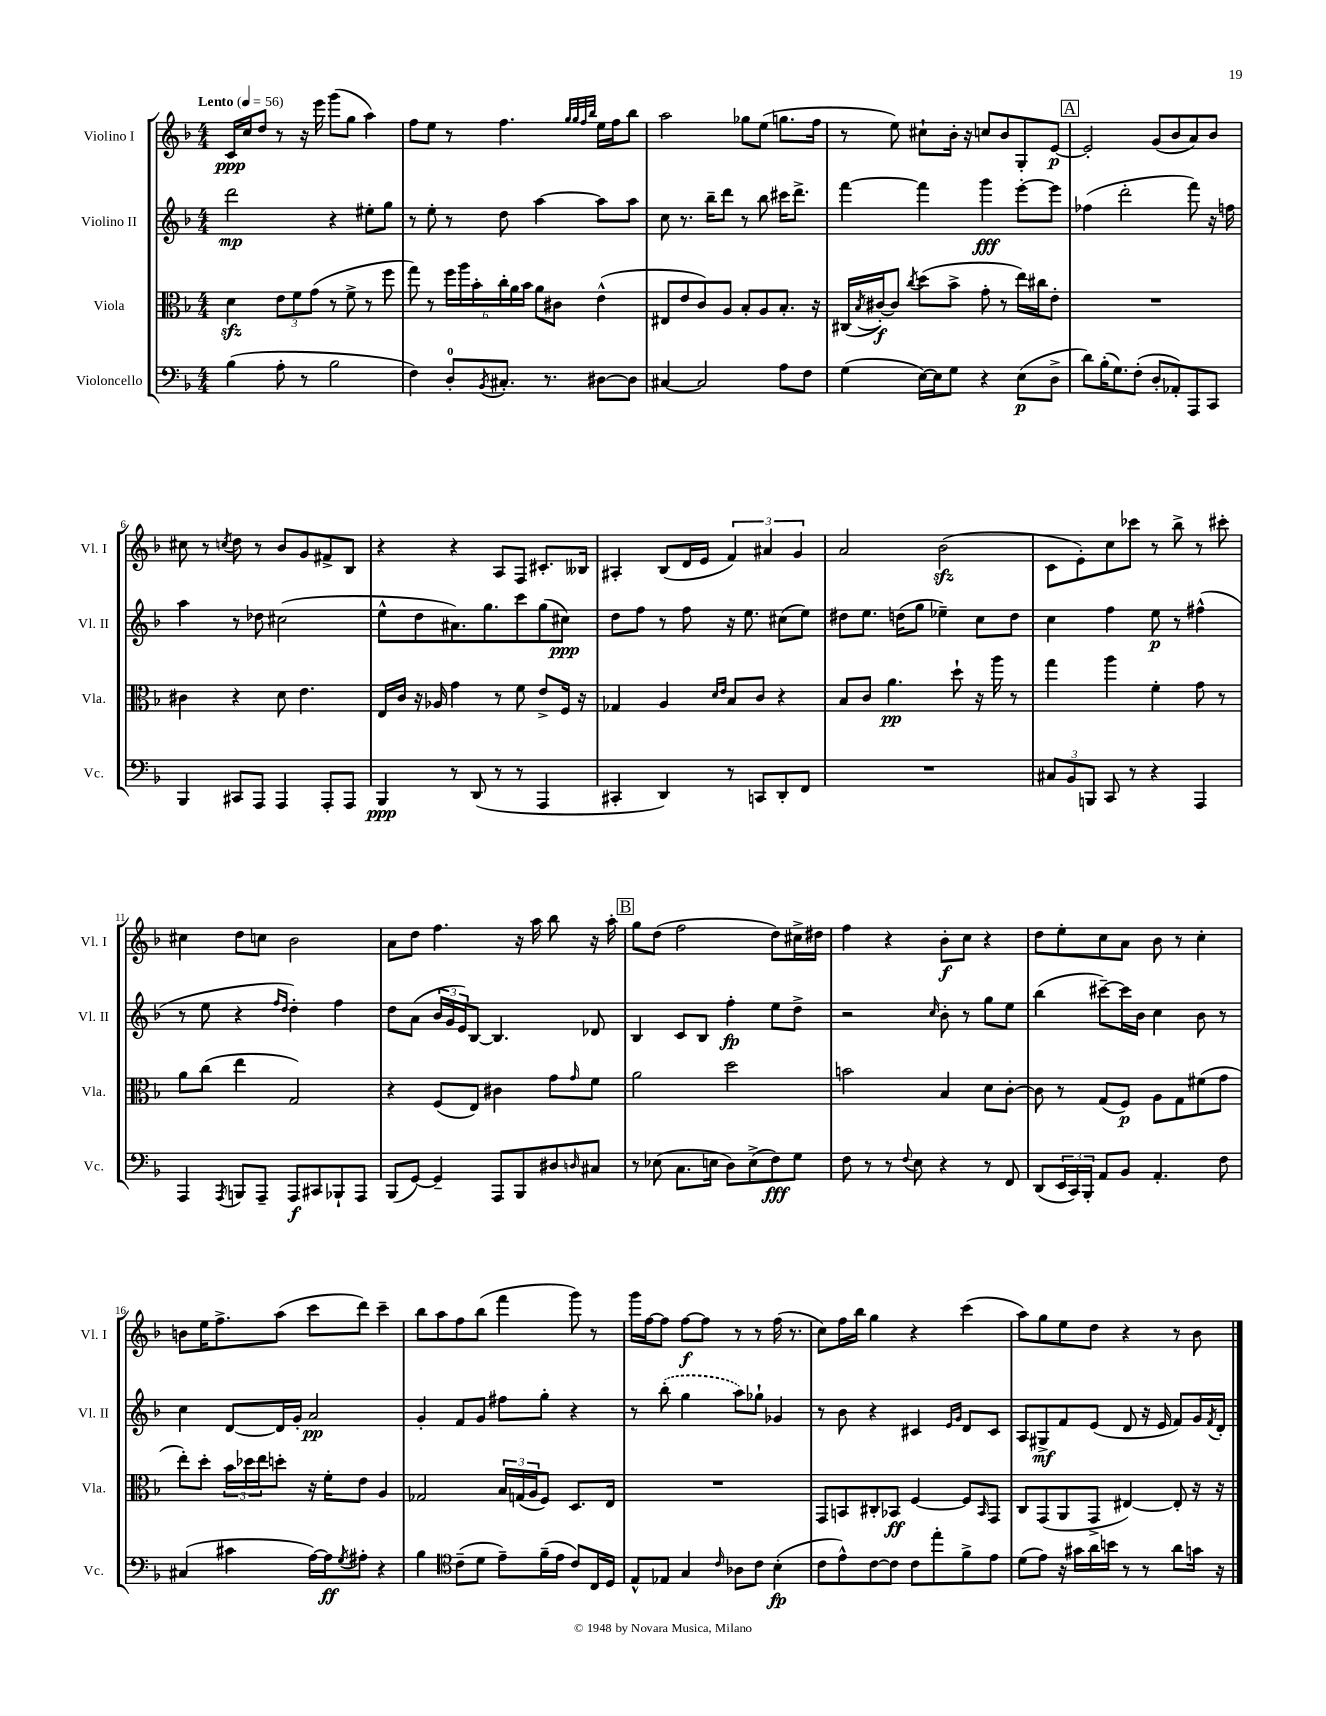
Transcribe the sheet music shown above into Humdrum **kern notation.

**kern	**dynam	**kern	**dynam	**kern	**dynam	**kern	**dynam
*part4	*part4	*part3	*part3	*part2	*part2	*part1	*part1
*staff4	*staff4	*staff3	*staff3	*staff2	*staff2	*staff1	*staff1
*I"Violoncello	*	*I"Viola	*	*I"Violino II	*	*I"Violino I	*
*I'Vc.	*	*I'Vla.	*	*I'Vl. II	*	*I'Vl. I	*
*clefF4	*	*clefC3	*	*clefG2	*	*clefG2	*
*k[b-]	*	*k[b-]	*	*k[b-]	*	*k[b-]	*
*M4/4	*	*M4/4	*	*M4/4	*	*M4/4	*
*MM56	*	*MM56	*	*MM56	*	*MM56	*
=1	=1	=1	=1	=1	=1	=1	=1
!	!	!	!	!	!	!LO:TX:a:B:t=Lento	!
(4B-\	.	4dzz\	.	2ddd\	mp	16c/LL	ppp
.	.	.	.	.	.	16cc/J	.
.	.	.	.	.	.	8dd/J	.
8A'\	.	12e\L	.	.	.	8r	.
.	.	12f\	.	.	.	.	.
8r	.	.	.	.	.	16r	.
.	.	(12g\J	.	.	.	.	.
.	.	.	.	.	.	16eee\	.
2B-\	.	8r	.	4r	.	(8ggg\L	.
.	.	8f^\	.	.	.	8gg\J	.
.	.	8r	.	8ee#X'\L	.	4aa\)	.
.	.	8ff\	.	8gg\J	.	.	.
=2	=2	=2	=2	=2	=2	=2	=2
4F\)	.	8gg\)	.	8r	.	8ff\L	.
.	.	8r	.	8ee'\	.	8ee\J	.
8D'/L	.	24ff\LL	.	8r	.	8r	.
.	.	24aa\	.	.	.	.	.
.	.	24b-'\	.	.	.	.	.
8qBB-/	.	.	.	.	.	.	.
8.C#X'/J	.	24cc'\	.	8dd\	.	4.ff\	.
.	.	24a\	.	.	.	.	.
.	.	24b-\JJ	.	.	.	.	.
.	.	8a\L	.	[4aa\	.	.	.
8.r	.	.	.	.	.	.	.
.	.	8c#X\J	.	.	.	.	.
.	.	.	.	.	.	32qqgg/LLL	.
.	.	.	.	.	.	32qqgg/	.
.	.	.	.	.	.	32qqff/	.
.	.	.	.	.	.	32qqbb-/JJJ	.
[8D#X\L	.	(4e^^\	.	8aa\L]	.	16ee\LL	.
.	.	.	.	.	.	16ff\J	.
8D#\J]	.	.	.	8aa\J	.	8bb-\J	.
=3	=3	=3	=3	=3	=3	=3	=3
[4C#X/	.	8E#X/L	.	8cc\	.	2aa\	.
.	.	8e/	.	8.r	.	.	.
2C#/]	.	8c/)	.	.	.	.	.
.	.	.	.	16bb-~\KL	.	.	.
.	.	8A/J	.	8ddd\J	.	.	.
.	.	8B-'/L	.	8r	.	8gg-X\L	.
.	.	8A/	.	8bb-\	.	(8ee\J	.
8A\L	.	8.B-'/J	.	16ccc#X\KL	.	8.ggn\L	.
.	.	.	.	8.ddd^\J	.	.	.
8F\J	.	.	.	.	.	.	.
.	.	16r	.	.	.	16ff\Jk	.
=4	=4	=4	=4	=4	=4	=4	=4
(4G\	.	(16C#X/LL	.	[4fff\	.	8r	.
.	.	8qB-/	.	.	.	.	.
.	.	[16c#X'/J)	f	.	.	.	.
.	.	8c#/J]	.	.	.	8ee\)	.
.	.	8qcc/	.	.	.	.	.
[16E\LL)	.	(8dd\L	.	4fff\]	.	8cc#X`\L	.
16E\J]	.	.	.	.	.	.	.
8G\J	.	8b-^\J	.	.	.	16b-'\Jk	.
.	.	.	.	.	.	16r	.
4r	.	8g'\	.	4ggg\	fff	8ccn/L	.
.	.	8r	.	.	.	8b-/	.
(8E\L	p	16ee\LL)	.	[8eee'\L	.	8G'/	.
.	.	16cc#X\J	.	.	.	.	.
8D^\J	.	8e'\J	.	8eee\J]	.	[8e/J	p
!!LO:REH:place=s1:t=A
=5	=5	=5	=5	=5	=5	=5	=5
8d\L)	.	1r	.	(4ff-X\	.	2e'/]	.
(16B-'\K	.	.	.	.	.	.	.
8.G\)	.	.	.	.	.	.	.
.	.	.	.	2ddd'\	.	.	.
(8F'\J	.	.	.	.	.	.	.
8D'/L	.	.	.	.	.	(8g/L	.
8AA-X'/)	.	.	.	.	.	8b-/	.
8AAA/	.	.	.	8fff\)	.	8a/)	.
8CC/J	.	.	.	16r	.	8b-/J	.
.	.	.	.	16ffn\	.	.	.
!!LO:LB:g=z
=6	=6	=6	=6	=6	=6	=6	=6
4BBB-/	.	4c#X\	.	4aa\	.	8cc#X\	.
.	.	.	.	.	.	8r	.
.	.	.	.	.	.	8qccn/	.
8CC#X/L	.	4r	.	8r	.	8dd\	.
8AAA/J	.	.	.	8dd-X\	.	8r	.
4AAA/	.	8d\	.	(2cc#X\	.	8b-/L	.
.	.	4.e\	.	.	.	8g/	.
8AAA'/L	.	.	.	.	.	8f#X^/	.
8AAA/J	.	.	.	.	.	8B-/J	.
=7	=7	=7	=7	=7	=7	=7	=7
4BBB-/	ppp	16E/LL	.	8ee^^\L	.	4r	.
.	.	16c/JJ	.	.	.	.	.
.	.	16r	.	8dd\	.	.	.
.	.	16A-X/	.	.	.	.	.
8r	.	4g\	.	8.a#X\)	.	4r	.
(8DD/	.	.	.	.	.	.	.
.	.	.	.	8.gg\	.	.	.
8r	.	8r	.	.	.	8A/L	.
8r	.	8f\	.	8ccc\	.	8F/J	.
4AAA/	.	8e^/L	.	(8gg\	.	8.c#X'/L	.
.	.	16F/Jk	.	8cc#X\J)	ppp	.	.
.	.	16r	.	.	.	16B--X/Jk	.
=8	=8	=8	=8	=8	=8	=8	=8
4CC#X'/	.	4G-X/	.	8dd\L	.	4A#X'/	.
.	.	.	.	8ff\J	.	.	.
4DD/)	.	4A/	.	8r	.	(8B-/L	.
.	.	.	.	8ff\	.	16d/L	.
.	.	.	.	.	.	16e/JJ	.
.	.	16qqd/LL	.	.	.	.	.
.	.	16qqe/JJ	.	.	.	.	.
8r	.	8B-/L	.	16r	.	6f/)	.
.	.	.	.	8.ee\	.	.	.
8CCn/L	.	8c/J	.	.	.	.	.
.	.	.	.	.	.	6a#X/	.
8DD'/	.	4r	.	(8cc#X\L	.	.	.
.	.	.	.	.	.	6g/	.
8FF/J	.	.	.	8ee\J)	.	.	.
=9	=9	=9	=9	=9	=9	=9	=9
1r	.	8B-/L	.	8dd#X\L	.	2a/	.
.	.	8c/J	.	8.ee\J	.	.	.
.	.	4.a\	pp	.	.	.	.
.	.	.	.	(16ddn\KL	.	.	.
.	.	.	.	8gg\J	.	.	.
.	.	.	.	4ee-X~\)	.	(2b-zz\	.
.	.	8dd`\	.	.	.	.	.
.	.	16r	.	8cc\L	.	.	.
.	.	16aa\	.	.	.	.	.
.	.	8r	.	8dd\J	.	.	.
=10	=10	=10	=10	=10	=10	=10	=10
12C#X/L	.	4gg\	.	4cc\	.	8c\L	.
12BB-/	.	.	.	.	.	.	.
.	.	.	.	.	.	8e'\)	.
12BBBn/J	.	.	.	.	.	.	.
8CC/	.	4aa\	.	4ff\	.	8cc\	.
8r	.	.	.	.	.	8ccc-X\J	.
4r	.	4f'\	.	8ee\	p	8r	.
.	.	.	.	8r	.	8bb-^\	.
4AAA/	.	8g\	.	(4ff#X^^\	.	8r	.
.	.	8r	.	.	.	8ccc#X'\	.
!!LO:LB:g=z
=11	=11	=11	=11	=11	=11	=11	=11
4AAA/	.	8a\L	.	8r	.	4cc#X\	.
.	.	(8cc\J	.	8ee\	.	.	.
8qAAA/	.	.	.	.	.	.	.
8BBBn/L	.	4ee\	.	4r	.	8dd\L	.
8AAA~/J	.	.	.	.	.	8ccn\J	.
.	.	.	.	16qqff/LL	.	.	.
.	.	.	.	16qqdd/JJ	.	.	.
8AAA/L	f	2G/)	.	4dd'\)	.	2b-\	.
8CC#X/	.	.	.	.	.	.	.
8BBB-X`/	.	.	.	4ff\	.	.	.
8AAA/J	.	.	.	.	.	.	.
=12	=12	=12	=12	=12	=12	=12	=12
(8BBB-/L	.	4r	.	8dd\L	.	8a\L	.
[8GG/J)	.	.	.	(8a\J	.	8dd\J	.
4GG~/]	.	(8F/L	.	24b-/LL	.	4.ff\	.
.	.	.	.	24g/	.	.	.
.	.	.	.	24e/J)	.	.	.
.	.	8E/J)	.	[8B-/J	.	.	.
8AAA/L	.	4c#X\	.	4.B-/]	.	.	.
8BBB-/	.	.	.	.	.	16r	.
.	.	.	.	.	.	16aa\	.
8D#X/	.	8g\L	.	.	.	8bb-\	.
16qqDn/	.	16qqg/	.	.	.	.	.
8C#X/J	.	8f\J	.	8d-X/	.	16r	.
.	.	.	.	.	.	16aa'\	.
!!LO:REH:place=s1:t=B
=13	=13	=13	=13	=13	=13	=13	=13
8r	.	2a\	.	4B-/	.	8gg\L	.
(8E-X\	.	.	.	.	.	(8dd\J	.
8.C\L	.	.	.	8c/L	.	2ff\	.
.	.	.	.	8B-/J	.	.	.
16En\Jk	.	.	.	.	.	.	.
8D\L)	.	2dd\	.	4ff'\	fp	.	.
(8E^\	.	.	.	.	.	.	.
8F\)	fff	.	.	8ee\L	.	8dd\L)	.
8G\J	.	.	.	8dd^\J	.	16cc#X^\L	.
.	.	.	.	.	.	16dd#X\JJ	.
=14	=14	=14	=14	=14	=14	=14	=14
8F\	.	2bn\	.	2r	.	4ff\	.
8r	.	.	.	.	.	.	.
8r	.	.	.	.	.	4r	.
8qqF/	.	.	.	.	.	.	.
8E\	.	.	.	.	.	.	.
.	.	.	.	16qqcc/	.	.	.
4r	.	4B-/	.	8b-'\	.	8b-'\L	f
.	.	.	.	8r	.	8cc\J	.
8r	.	8d\L	.	8gg\L	.	4r	.
8FF/	.	[8c'\J	.	8ee\J	.	.	.
=15	=15	=15	=15	=15	=15	=15	=15
(8DD/L	.	8c\]	.	(4bb-\	.	8dd\L	.
24EE/L	.	8r	.	.	.	8ee'\	.
24CC/)	.	.	.	.	.	.	.
24BBB-'/JJ	.	.	.	.	.	.	.
8AA/L	.	(8G/L	.	[8ccc#X~\L)	.	8cc\	.
8BB-/J	.	8F/J)	p	16ccc#\L]	.	8a\J	.
.	.	.	.	16b-\JJ	.	.	.
4.AA'/	.	8A\L	.	4cc\	.	8b-\	.
.	.	8G\	.	.	.	8r	.
.	.	(8f#X\	.	8b-\	.	4cc'\	.
8F\	.	8g\J	.	8r	.	.	.
!!LO:LB:g=z
=16	=16	=16	=16	=16	=16	=16	=16
(4C#X/	.	8ee'\L)	.	4cc\	.	8bn\L	.
.	.	8dd'\J	.	.	.	16ee\K	.
.	.	.	.	.	.	8.ff^\	.
4c#X\	.	24b-\LL	.	[8d/L	.	.	.
.	.	24dd-X\	.	.	.	.	.
.	.	24ee\J	.	.	.	.	.
.	.	8ddn'\J	.	16d/L]	.	(8aa\J	.
.	.	.	.	16g'/JJ	.	.	.
[16A\LL)	.	16r	.	2a/	pp	8ccc\L	.
16A\J]	ff	16f'\KL	.	.	.	.	.
8qG/	.	.	.	.	.	.	.
8A#X'\J	.	8e\J	.	.	.	8ddd\J)	.
4r	.	4A/	.	.	.	4ccc~\	.
=17	=17	=17	=17	=17	=17	=17	=17
4B-\	.	2G-X/	.	4g'/	.	8bb-\L	.
.	.	.	.	.	.	8aa\	.
*clefC4	*	*	*	*	*	*	*
(8c~\L	.	.	.	8f/L	.	8ff\	.
8d\J	.	.	.	8g/J	.	(8bb-\J	.
8e~\L)	.	24B-/LL	.	8ff#X\L	.	4fff\	.
.	.	(24Gn/	.	.	.	.	.
.	.	24A/J	.	.	.	.	.
(16f~\L	.	8F/J)	.	8gg'\J	.	.	.
16e\JJ	.	.	.	.	.	.	.
8c/L)	.	8.D/L	.	4r	.	8ggg\)	.
16C/L	.	.	.	.	.	8r	.
16D/JJ	.	16E/Jk	.	.	.	.	.
=18	=18	=18	=18	=18	=18	=18	=18
8E^^/L	.	1r	.	8r	.	16ggg\LL	.
.	.	.	.	.	.	[16ff\J	.
8E-X/J	.	.	.	(8bb-'\	.	8ff\J]	.
4G/	.	.	.	4gg\	.	[8ff\L	f
.	.	.	.	.	.	8ff\J]	.
16qqc/	.	.	.	.	.	.	.
8A-X\L	.	.	.	8aa\L)	.	8r	.
8c\J	.	.	.	8gg-X`\J	.	8r	.
(4B-'\	fp	.	.	4g-X/	.	(16ff\	.
.	.	.	.	.	.	8.r	.
=19	=19	=19	=19	=19	=19	=19	=19
8c\L	.	8GG/L	.	8r	.	8cc\L)	.
8e^^\)	.	8BBn/	.	8b-\	.	16ff\L	.
.	.	.	.	.	.	16bb-\JJ	.
[8c\	.	8C#X'/	.	4r	.	4gg\	.
8c\J]	.	8BB-X/J	ff	.	.	.	.
8c\L	.	[4F/	.	4c#X/	.	4r	.
8ee'\	.	.	.	.	.	.	.
.	.	.	.	16qqe/LL	.	.	.
.	.	.	.	16qqg/JJ	.	.	.
8f^\	.	8F/L]	.	8d/L	.	(4ccc\	.
.	.	16qqBB-/	.	.	.	.	.
8e\J	.	8GG/J	.	8c#/J	.	.	.
=20	=20	=20	=20	=20	=20	=20	=20
(8d\L	.	8C/L	.	8A/L	.	8aa\L)	.
8e\J)	.	(8GG/	.	8G#X^/	mf	8gg\	.
16r	.	8AA/	.	8f/	.	8ee\	.
16g#X\LL	.	.	.	.	.	.	.
16a\	.	8GG^/J	.	(8e/J	.	8dd\J	.
16bn\JJ	.	.	.	.	.	.	.
8r	.	[4E#X/)	.	8d/	.	4r	.
8r	.	.	.	16r	.	.	.
.	.	.	.	16e/	.	.	.
8a\L	.	8E#'/]	.	8f/L)	.	8r	.
16gn\Jk	.	16r	.	16g/L	.	8b-\	.
.	.	.	.	8qf/	.	.	.
16r	.	16r	.	16d'/JJ	.	.	.
==	==	==	==	==	==	==	==
*-	*-	*-	*-	*-	*-	*-	*-
